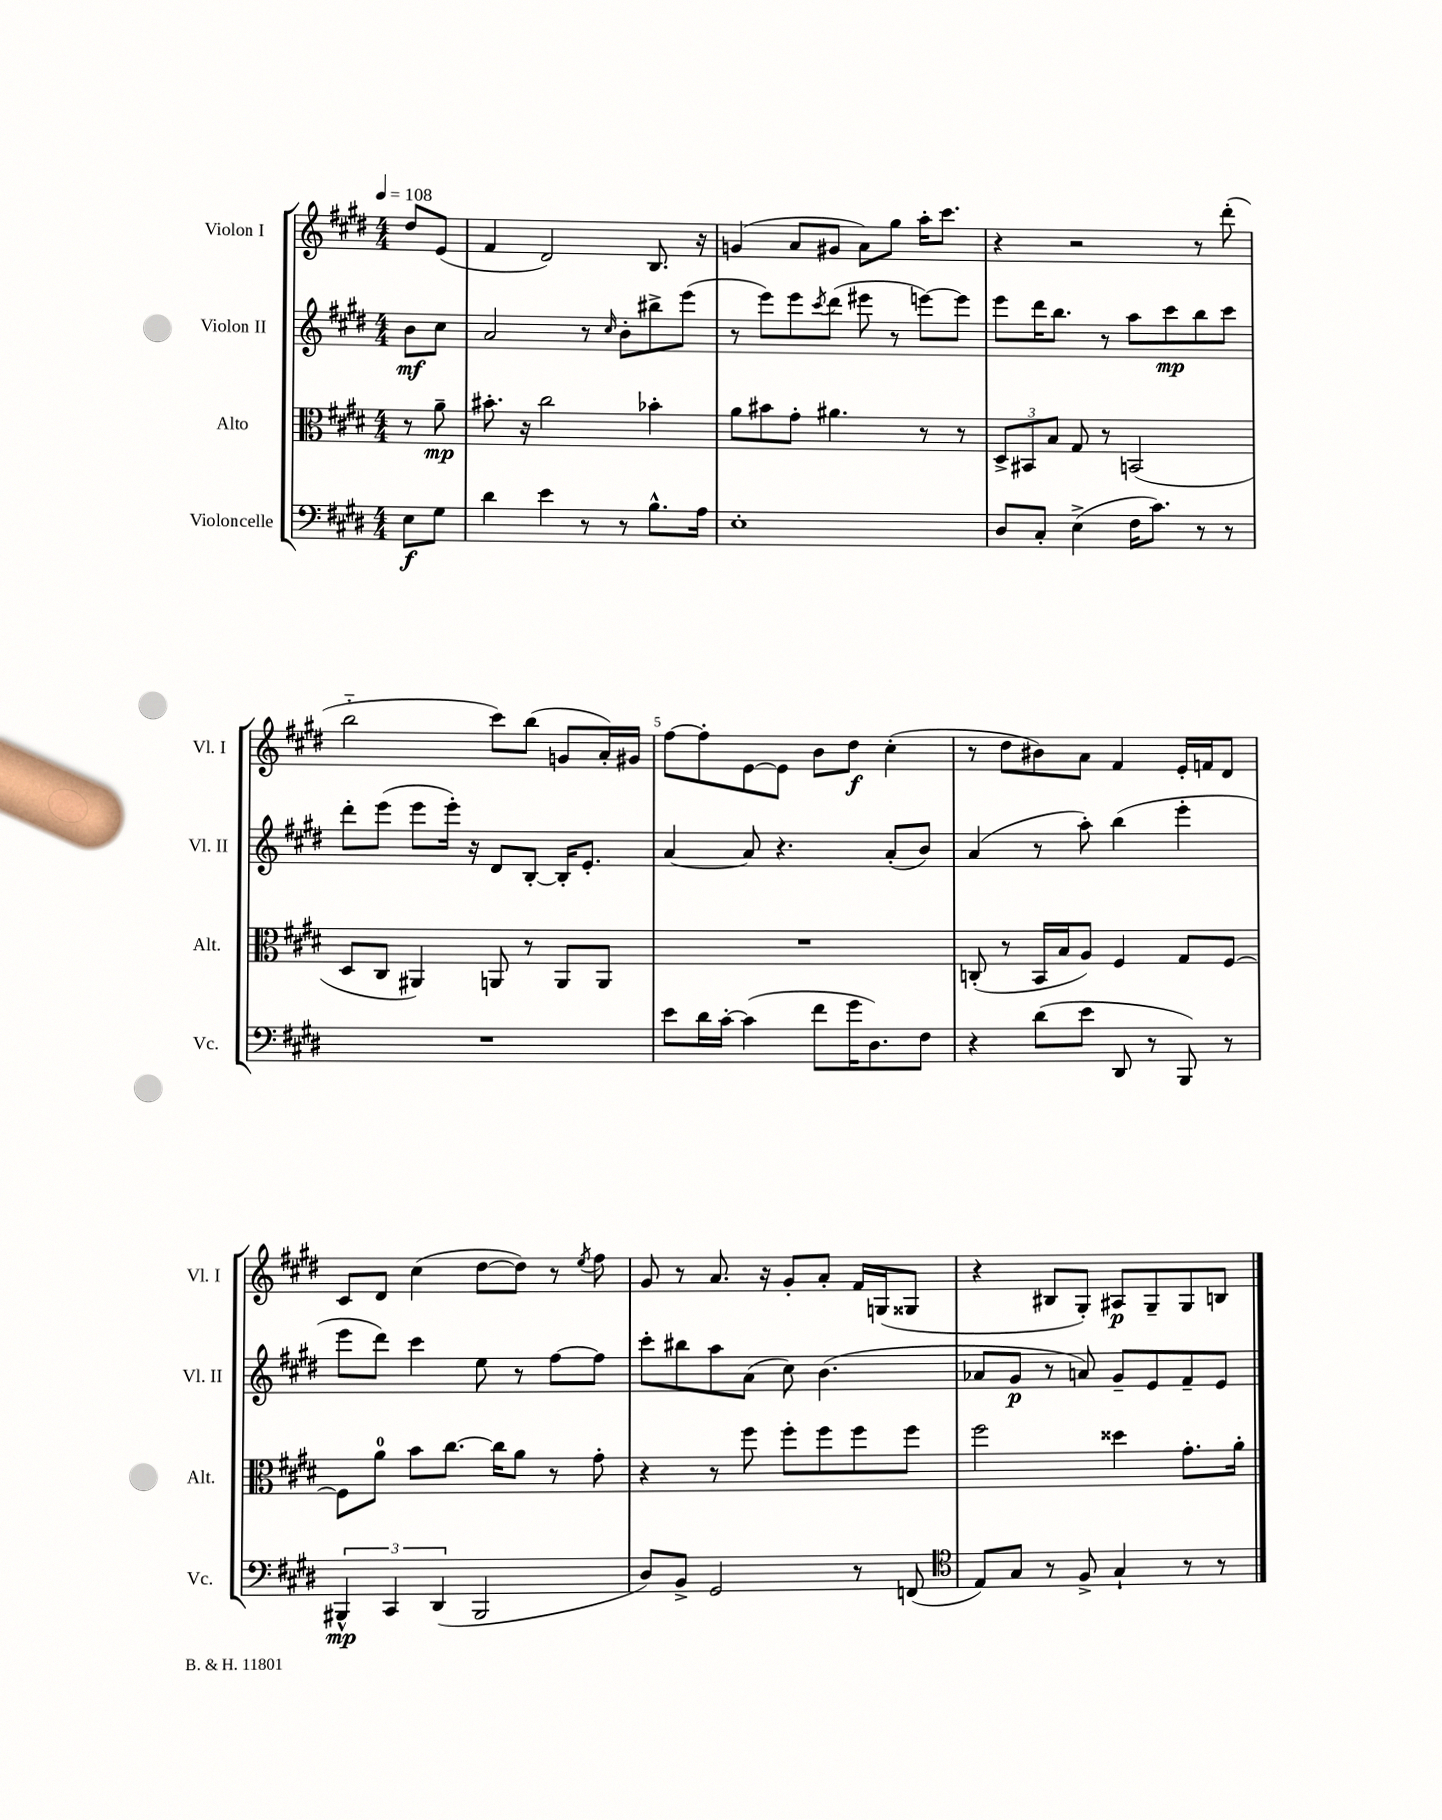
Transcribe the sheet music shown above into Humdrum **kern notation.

**kern	**kern	**kern	**kern
*staff4	*staff3	*staff2	*staff1
*clefF4	*clefC3	*clefG2	*clefG2
*k[f#c#g#d#]	*k[f#c#g#d#]	*k[f#c#g#d#]	*k[f#c#g#d#]
*M4/4	*M4/4	*M4/4	*M4/4
*MM108	*MM108	*MM108	*MM108
8E	8r	8b	8dd#
8G#	8a~	8cc#	(8e
=	=	=	=
4d#	8.b#'	2a	4f#
.	16r	.	.
4e	2cc#	.	2d#)
8r	.	8r	.
.	.	16qqcc#	.
8r	.	8b'	.
8.B^^	4b-'	8bb#^	8.B
.	.	(8eee	.
16A	.	.	16r
=	=	=	=
1E'	8a	8r	(4g
.	8b#	8eee)	.
.	8g#'	8eee	8a
.	.	8qccc#	.
.	4.a#	(8ddd#	8g#
.	.	8eee#	8a)
.	.	8r	8gg#
.	8r	[8eee)	16aa'
.	.	.	8.ccc#
.	8r	8eee]	.
=	=	=	=
8D#	12D#^	8eee	4r
.	12BB#	.	.
8C#'	.	16ddd#	.
.	12B	.	.
.	.	8.bb	.
(4E^	8G#	.	2r
.	8r	8r	.
16F#	(2BB	8aa	.
8.c#)	.	.	.
.	.	8ccc#	.
8r	.	8bb	8r
8r	.	8ccc#	(8ddd#'
=	=	=	=
1r	8D#	8ddd#'	2bb'~
.	8C#	(8eee	.
.	4AA#)	8eee	.
.	.	16eee')	.
.	.	16r	.
.	8AA	8d#	8ccc#)
.	8r	[8B'	(8bb
.	8AA	16B']	8g
.	.	8.e'	.
.	8AA	.	16a')
.	.	.	16g#
=	=	=	=
8e	1r	[4a	[8ff#
16d#	.	.	8ff#']
[16c#'	.	.	.
(4c#]	.	8a]	[8e
.	.	4.r	8e]
8f#	.	.	8b
16g#	.	.	8dd#
8.D#)	.	.	.
.	.	(8a'	(4cc#'
8F#	.	8b)	.
=	=	=	=
4r	(8C'	(4a	8r
.	8r	.	8dd#
(8d#	16BB	8r	8b#)
.	16B	.	.
8e	8A)	8aa')	8a
8DD#	4F#	(4bb	4f#
8r	.	.	.
8BBB)	8G#	4eee'	16e'
.	.	.	16f
8r	[8F#	.	8d#
=	=	=	=
6BBB#^^	8F#]	8eee	8c#
.	8a	8ddd#)	8d#
6CC#	.	.	.
.	8b	4ccc#	(4cc#
(6DD#	.	.	.
.	[8.cc#	.	.
2BBB#	.	8ee	[8dd#
.	16cc#]	.	.
.	8a	8r	8dd#])
.	8r	[8ff#	8r
.	.	.	8qee
.	8g#'	8ff#]	8ff#
=	=	=	=
8D#)	4r	8ccc#'	8g#
8BB^	.	8bb#	8r
2GG#	8r	8aa	8.a
.	8ff#	(8a	.
.	.	.	16r
.	8ff#'	8cc#)	8g#'
.	8ff#	(4.b	8a'
8r	8ff#	.	16f#
.	.	.	(16G
(8FF	8ff#	.	8G##
=	=	=	=
*clefC4	*	*	*
8E)	2ff#	8a-	4r
8G#	.	8g#	.
8r	.	8r	8B#
8F#^	.	8a)	8G#')
4G#`	4dd##	8g#~	8A#
.	.	8e	8G#~
8r	8.g#'	8f#~	8G#
8r	.	8e	8B
.	16a'	.	.
==	==	==	==
*-	*-	*-	*-
